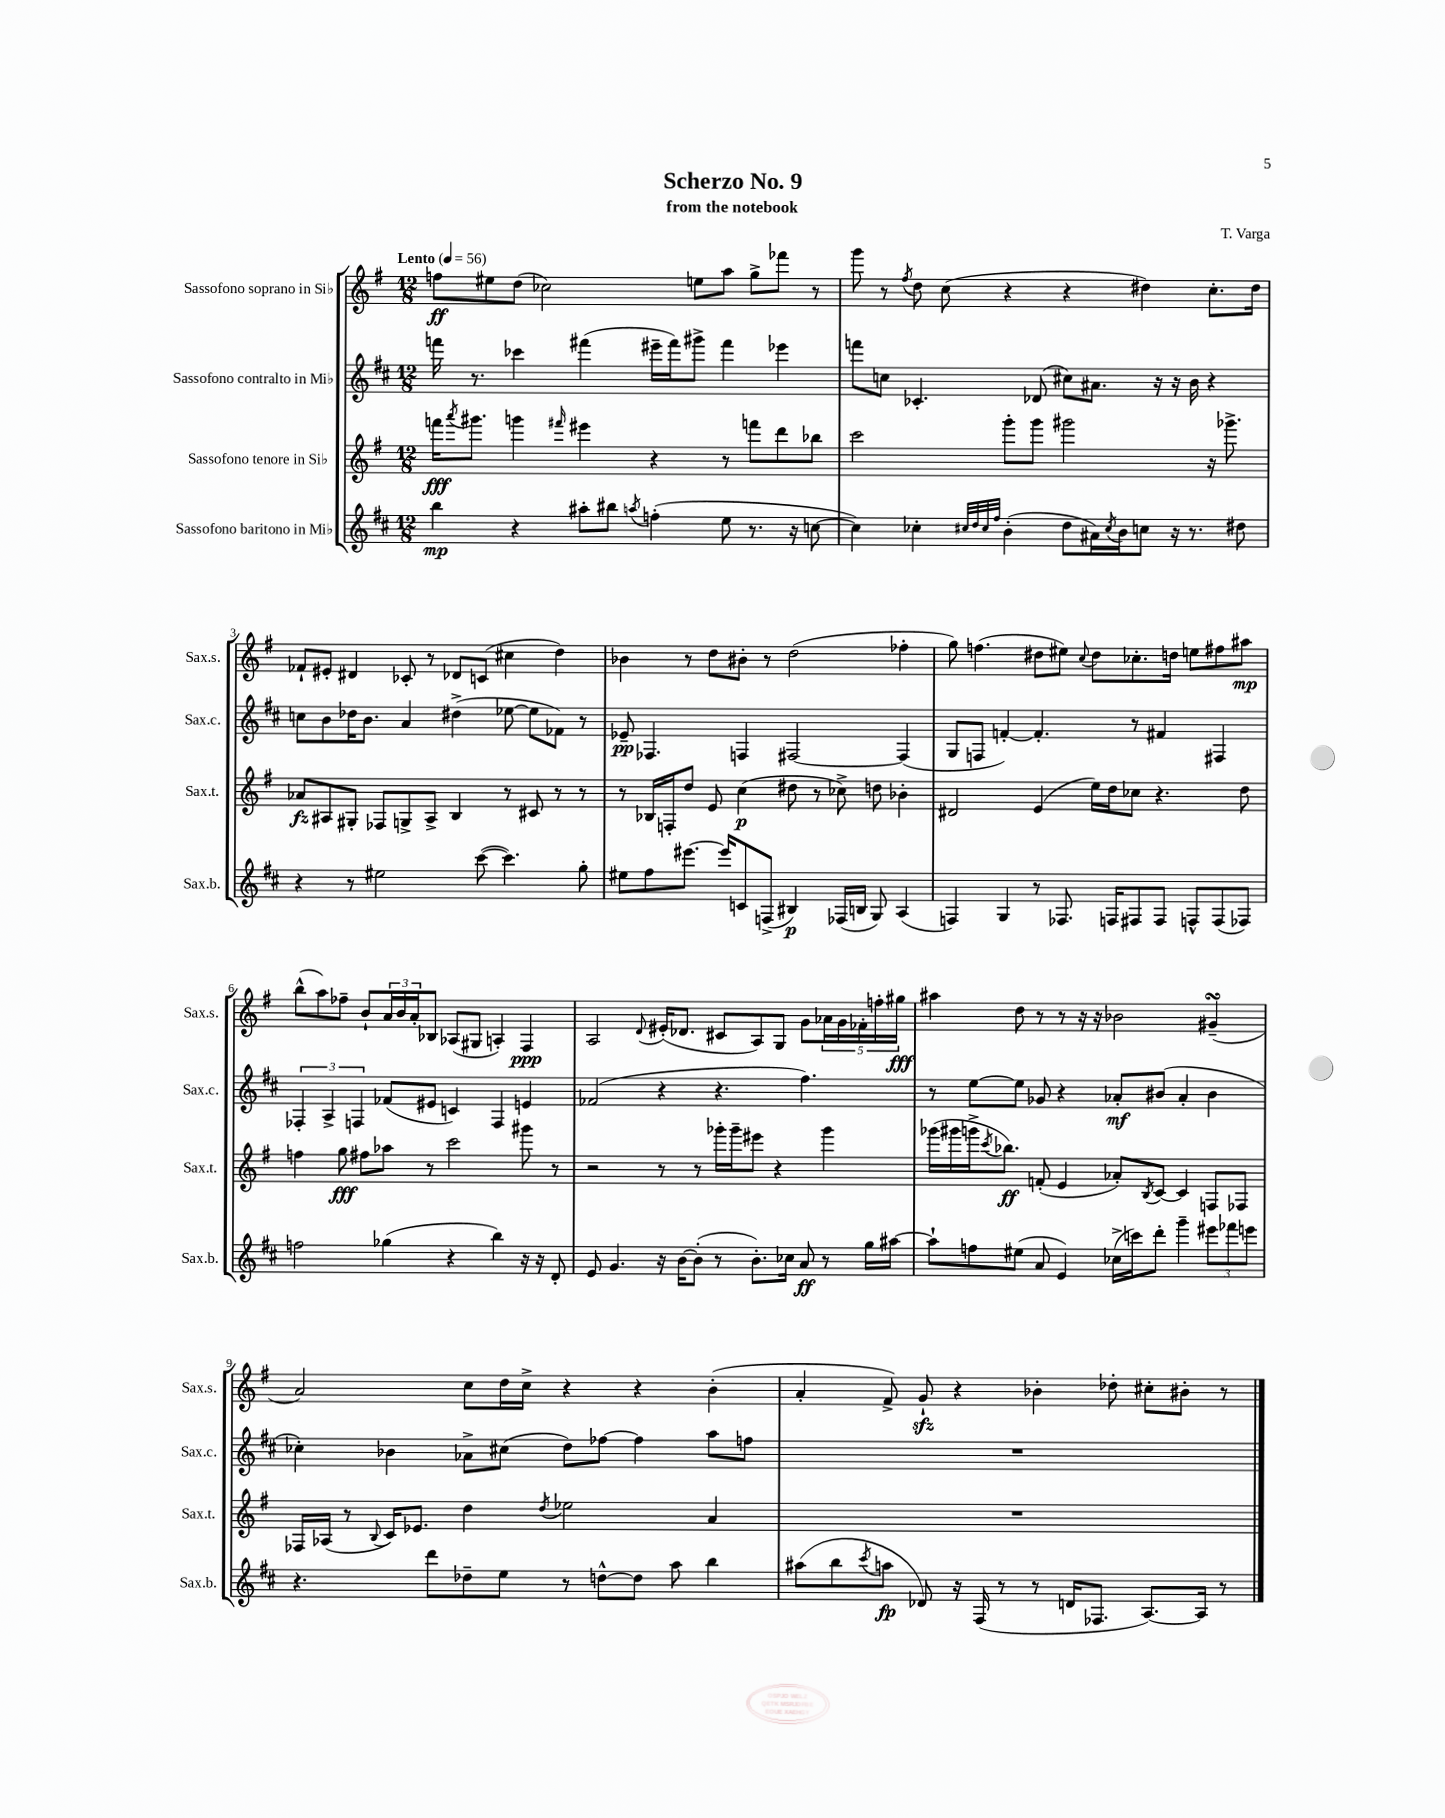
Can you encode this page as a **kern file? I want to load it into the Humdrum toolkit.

**kern	**kern	**kern	**kern
*staff4	*staff3	*staff2	*staff1
*clefG2	*clefG2	*clefG2	*clefG2
*k[f#c#]	*k[f#]	*k[f#c#]	*k[f#]
*M12/8	*M12/8	*M12/8	*M12/8
*MM56	*MM56	*MM56	*MM56
4bb	16fff	16fff	8ff
.	8qaaa	.	.
.	8.ggg#	8.r	.
.	.	.	8ee#
4r	4ggg	4ccc-	(8dd
.	.	.	2cc-)
.	16qqfff#	.	.
8aa#'	4eee#	(4fff#	.
8bb#	.	.	.
8qaa	.	.	.
(4ff'	4r	16eee#~	.
.	.	16fff#)	.
.	.	8ggg#^	8ee
8ee	8r	4fff#	8aa
8.r	8fff	.	8gg^
.	8ddd	4eee-	8fff-
16r	.	.	.
[8cc	8bb-	.	8r
=	=	=	=
4cc])	2ccc	8fff	8ggg
.	.	8cc	8r
.	.	.	8qff#
4cc-'	.	4.c-'	8dd
.	.	.	(8cc
32qqcc#	.	.	.
32qqdd	.	.	.
32qqcc#	.	.	.
32qqff#	.	.	.
(4b'	8ggg'	.	4r
.	8ggg	(8d-	.
8dd	2ggg#	8cc#)	4r
16a#)	.	8.a#	.
8qcc#	.	.	.
16b	.	.	.
8cc	.	.	4dd#)
.	.	16r	.
16r	.	16r	.
8.r	.	16b	.
.	16r	4r	8.cc'
.	8.ggg-^	.	.
8dd#	.	.	.
.	.	.	16dd#
=	=	=	=
4r	8a-	8cc	8f-`
.	8A#	8b	8e#'
8r	8G#'	16dd-	4d#
.	.	8.b	.
2ee#	8F-	.	.
.	8G^	4a	8c-'
.	8A#^	.	8r
.	4B	(4dd#^	8d-
([8ccc#	.	.	(8c
4.ccc#])	8r	[8ee-	4cc#
.	8c#	8ee-]	.
.	8r	8f-)	4dd)
8gg'	8r	8r	.
=	=	=	=
8ee#	8r	8e-~	4b-
8ff#	16B-	4.F-	.
.	16F'	.	.
[8.eee#	8dd	.	8r
.	8e	.	8dd
16eee#]	.	.	.
8c	(4cc	4F	8b#'
(8F^	.	.	8r
4B#)	8dd#	[2F#	(2dd
.	8r	.	.
(16F-	8cc-^)	.	.
16B	.	.	.
8G)	8dd	.	.
(4A	4b-'	(4F#]	4ff-'
=	=	=	=
4F)	2d#	8G	8gg)
.	.	8F	(4.ff
4G	.	[4f')	.
8r	(4e	4.f']	8dd#
8.F-	.	.	8ee#)
.	.	.	8qqcc
.	16ee)	.	8dd#
16F	16dd	.	.
8F#	8cc-	8r	8.cc-'
8F#	4.r	4f#	.
.	.	.	16dd
8F^^	.	.	8ee
(8F	.	4F#	8ff#
8F-)	8dd	.	8aa#
=	=	=	=
2ff	4ff	6F-'	(8bb^^
.	.	.	8aa)
.	.	6A^	.
.	8gg	.	8ff-~
.	.	6F	.
.	8ff#	.	8b`
(4gg-	8aa-	(8f-	24a
.	.	.	24b
.	.	.	24a'
.	8r	8e#	8B-
4r	2ccc	4c)	(8A-
.	.	.	8G#
4bb)	.	4F	4A')
16r	8ggg#	4e	4F#
16r	.	.	.
8d'	8r	.	.
=	=	=	=
8e	2r	(2f-	2A
4.g	.	.	.
.	.	.	8qqd
16r	8r	4r	(16e#'
[16b	.	.	8.d-
(8b']	8r	.	.
8r	16ggg-'	4.r	8c#
.	16ggg-~	.	.
8.b')	8eee#	.	8A)
.	4r	.	8G
16cc-	.	.	.
8a	.	4.ff#)	8g
8r	4ggg-	.	20a-
.	.	.	20g
.	.	.	20f-'
16gg	.	.	.
.	.	.	20ff'
[16aa#	.	.	.
.	.	.	20gg#
=	=	=	=
8aa#`]	(16ggg-	8r	4aa#
.	16ggg#	.	.
8ff	16ggg^	[8ee	.
.	8qccc	.	.
.	8.bb-)	.	.
(8ee#	.	8ee]	8dd
8a	(8f'	8g-	8r
4e)	4e	4r	8r
.	.	.	16r
.	.	.	16r
(16cc-^	8a-')	8a-'	2b-
16ccc)	.	.	.
.	8qB	.	.
8ddd'	[8c	(8b#	.
4ggg~	4c]	4a-'	.
12eee#	8F	4b#	(4g#~
12fff-	.	.	.
.	8F-	.	.
12eee	.	.	.
=	=	=	=
4.r	16F-	4cc-')	2a)
.	(16A-	.	.
.	8r	.	.
.	8qqB	.	.
.	16c)	4b-	.
.	8.e-	.	.
8ddd	.	.	.
8dd-~	4dd	8a-^	8cc
8ee	.	(8cc#	16dd
.	.	.	16cc^
.	8qdd	.	.
8r	2ee-	8dd)	4r
[8dd^^	.	[8ff-	.
8dd]	.	4ff-]	4r
8aa	.	.	.
4bb	4a	8aa	(4b'
.	.	8ff	.
=	=	=	=
(8aa#	1.r	1.r	4a'
8bb	.	.	.
8qccc#	.	.	.
8aa	.	.	8f#^)
8d-)	.	.	8g`
16r	.	.	4r
(16F#	.	.	.
8r	.	.	.
8r	.	.	4b-'
16d	.	.	.
8.F-	.	.	.
.	.	.	8dd-'
[8.A)	.	.	8cc#'
.	.	.	8b#'
16A]	.	.	.
8r	.	.	8r
==	==	==	==
*-	*-	*-	*-
